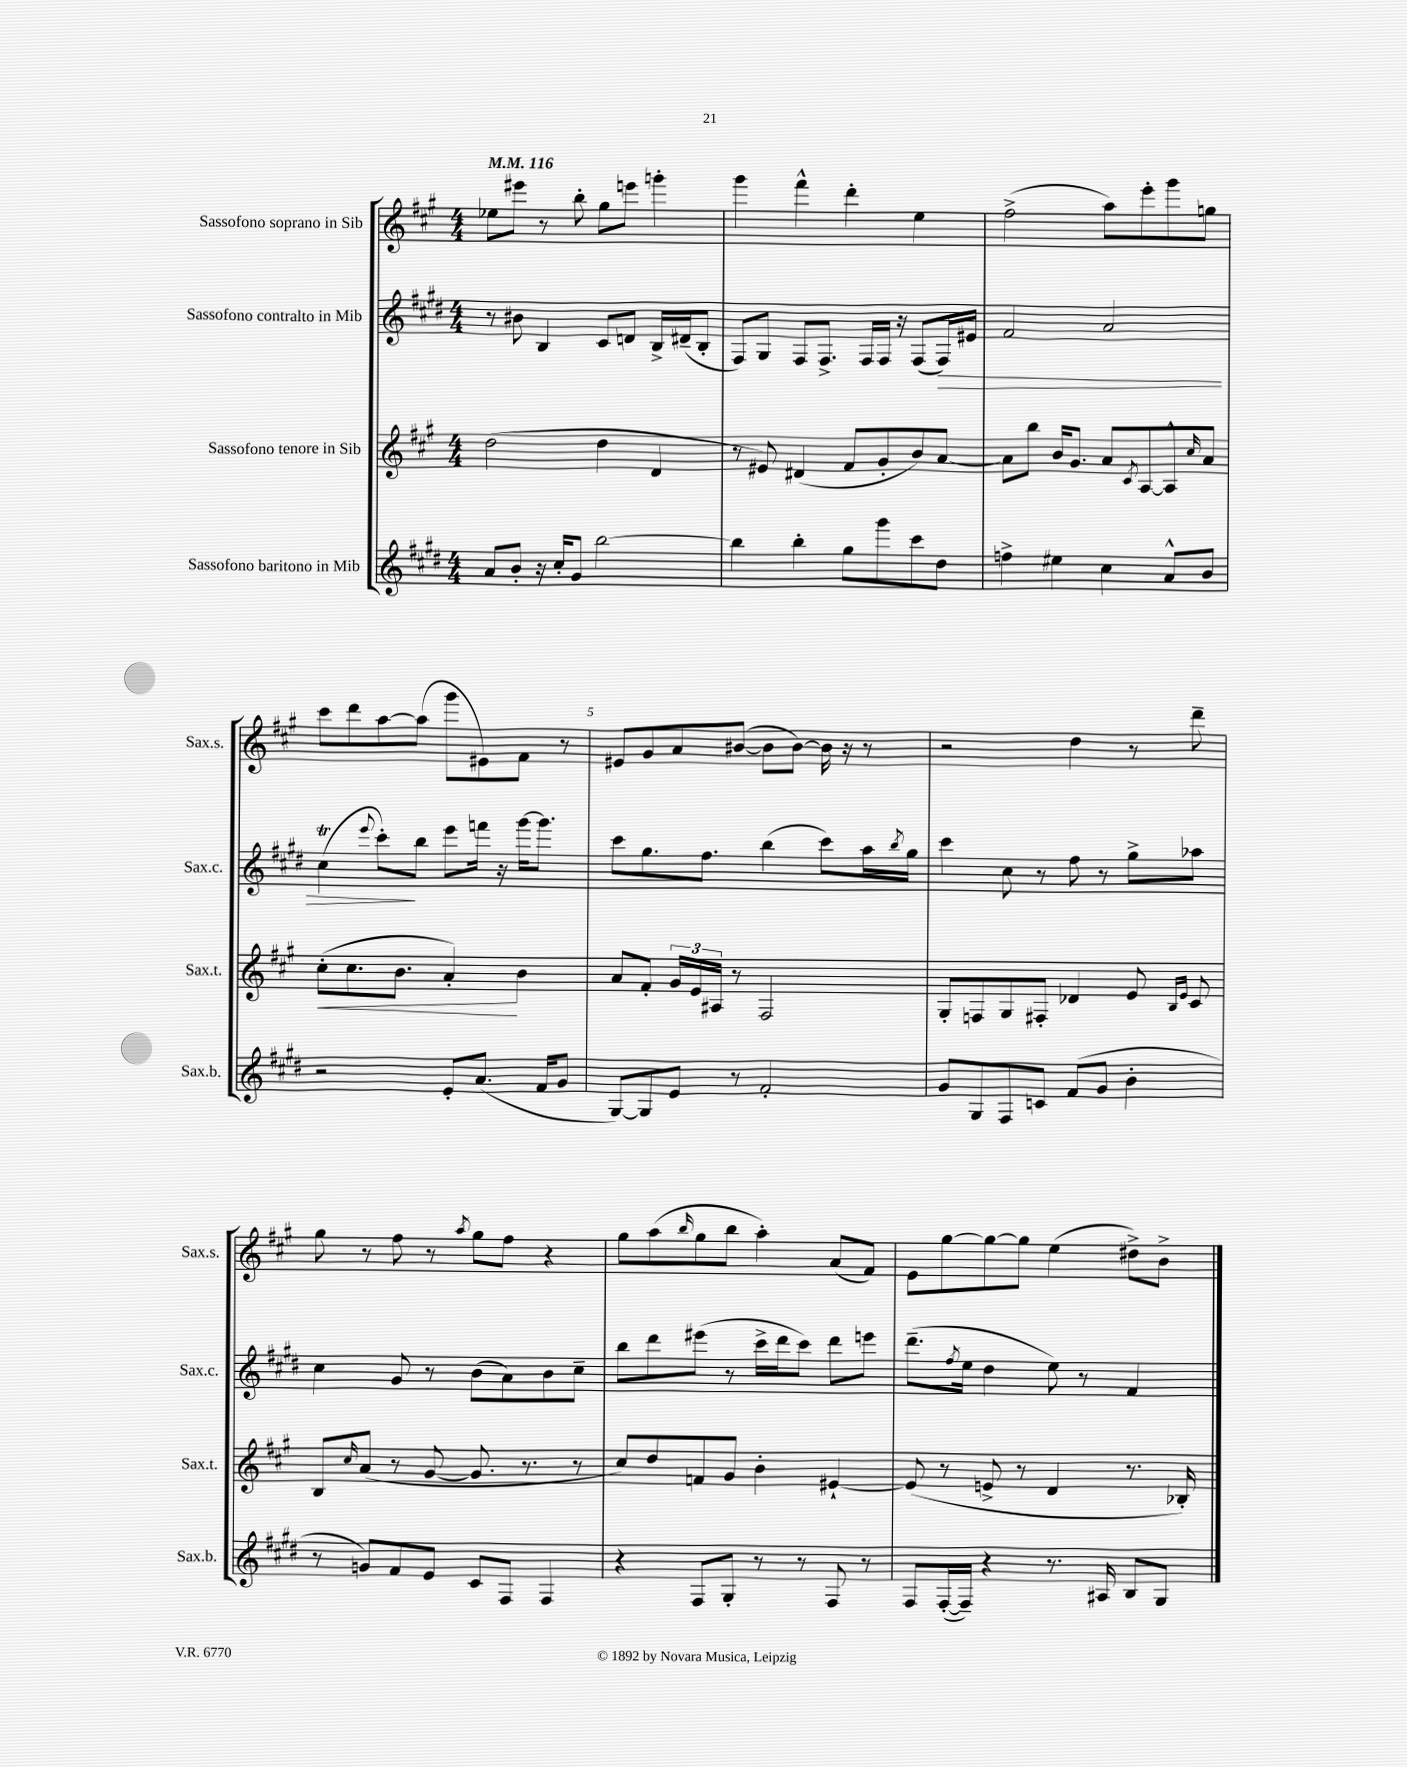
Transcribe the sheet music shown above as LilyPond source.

<<
\new StaffGroup <<
\new Staff = "s0" \with { instrumentName = "Sassofono soprano in Sib" shortInstrumentName = "Sax.s." } {
    \clef treble \key a \major \numericTimeSignature \time 4/4 \tempo 4 = 116
    ees''8 eis'''8 r8 b''8-. gis''8 e'''8 g'''4-. |
    gis'''4 fis'''4-^ d'''4-. e''4 |
    fis''2->( a''8) e'''8-. gis'''8 g''8 |
    cis'''8 d'''8 a''8~ a''8( gis'''8 eis'8) fis'8 r8 |
    eis'8 gis'8 a'8 bis'8~( bis'8 bis'8~) bis'16 r16 r8 |
    r2 d''4 r8 d'''8-- |
    gis''8 r8 fis''8 r8 \acciaccatura { a''8 } gis''8 fis''8 r4 |
    gis''8 a''8( \grace { b''16 } gis''8 b''8 a''4-.) a'8( fis'8) |
    e'8 gis''8~ gis''8~ gis''8 e''4( dis''8->) b'8-> \bar "|." |
}
\new Staff = "s1" \with { instrumentName = "Sassofono contralto in Mib" shortInstrumentName = "Sax.c." } {
    \clef treble \key e \major \numericTimeSignature \time 4/4
    r8 bis'8 b4 cis'8 d'8 b16-> dis'16--( b8-. |
    fis8) gis8 fis8 fis8.-> fis16 fis16 r16 fis8( fis16\>) eis'16 |
    fis'2 a'2 |
    cis''4\trill( \appoggiatura { e'''8 } cis'''8-.\!) b''8 e'''8 f'''16 r16 gis'''16~ gis'''8. |
    cis'''8 gis''8. fis''8. b''4( cis'''8) a''16 \acciaccatura { b''8 } gis''16 |
    cis'''4 cis''8 r8 fis''8 r8 gis''8-> aes''8 |
    cis''4 gis'8 r8 b'8( a'8) b'8 cis''8-- |
    b''8 dis'''8 eis'''8( r8 cis'''16-> dis'''16 cis'''8) dis'''8 e'''8 |
    dis'''8.--( \acciaccatura { fis''8 } e''16 dis''4 e''8) r8 fis'4 \bar "|." |
}
\new Staff = "s2" \with { instrumentName = "Sassofono tenore in Sib" shortInstrumentName = "Sax.t." } {
    \clef treble \key a \major \numericTimeSignature \time 4/4
    d''2( d''4 d'4 |
    r8 eis'8) dis'4( fis'8 gis'8-. b'8) a'8~ |
    a'8 b''8 b'16 gis'8. a'8 \acciaccatura { cis'8 } a8~ a8-^ \grace { cis''16 } a'8 |
    cis''8-.\<( cis''8. b'8. a'4-.\!) b'4 |
    a'8 fis'8-. \tuplet 3/2 { gis'16 e'16 ais16 } r8 fis2 |
    gis8-. f8 gis8 fis8-. des'4 e'8 \grace { b16 e'16 } cis'8 |
    b8 \grace { cis''16 } a'8( r8 gis'8~ gis'8. r8. r8 |
    cis''8) d''8 f'8 gis'8 b'4-. eis'4~-! |
    eis'8( r8 e'8-> r8 d'4 r8. bes16-.) \bar "|." |
}
\new Staff = "s3" \with { instrumentName = "Sassofono baritono in Mib" shortInstrumentName = "Sax.b." } {
    \clef treble \key e \major \numericTimeSignature \time 4/4
    a'8 b'8-. r16 cis''16-. gis'8 b''2~ |
    b''4 b''4-. gis''8 gis'''8 cis'''8 dis''8 |
    f''4-> eis''4 cis''4 a'8-^ b'8 |
    r2 e'8-. a'8.( fis'16 gis'8 |
    gis8~) gis8 e'8 r8 fis'2-. |
    gis'8 gis8 fis8 c'8 fis'8( gis'8 b'4-. |
    r8 g'8) fis'8 e'8 cis'8 fis8 fis4 |
    r4 fis8 gis8-. r8 r8 fis8 r8 |
    fis8 fis16~-.( fis16--) r4 r8. ais16 b8 gis8 \bar "|." |
}
>>
>>
\layout { \context { \Score \override BarNumber.break-visibility = ##(#f #t #t) barNumberVisibility = #(every-nth-bar-number-visible 5) } }
